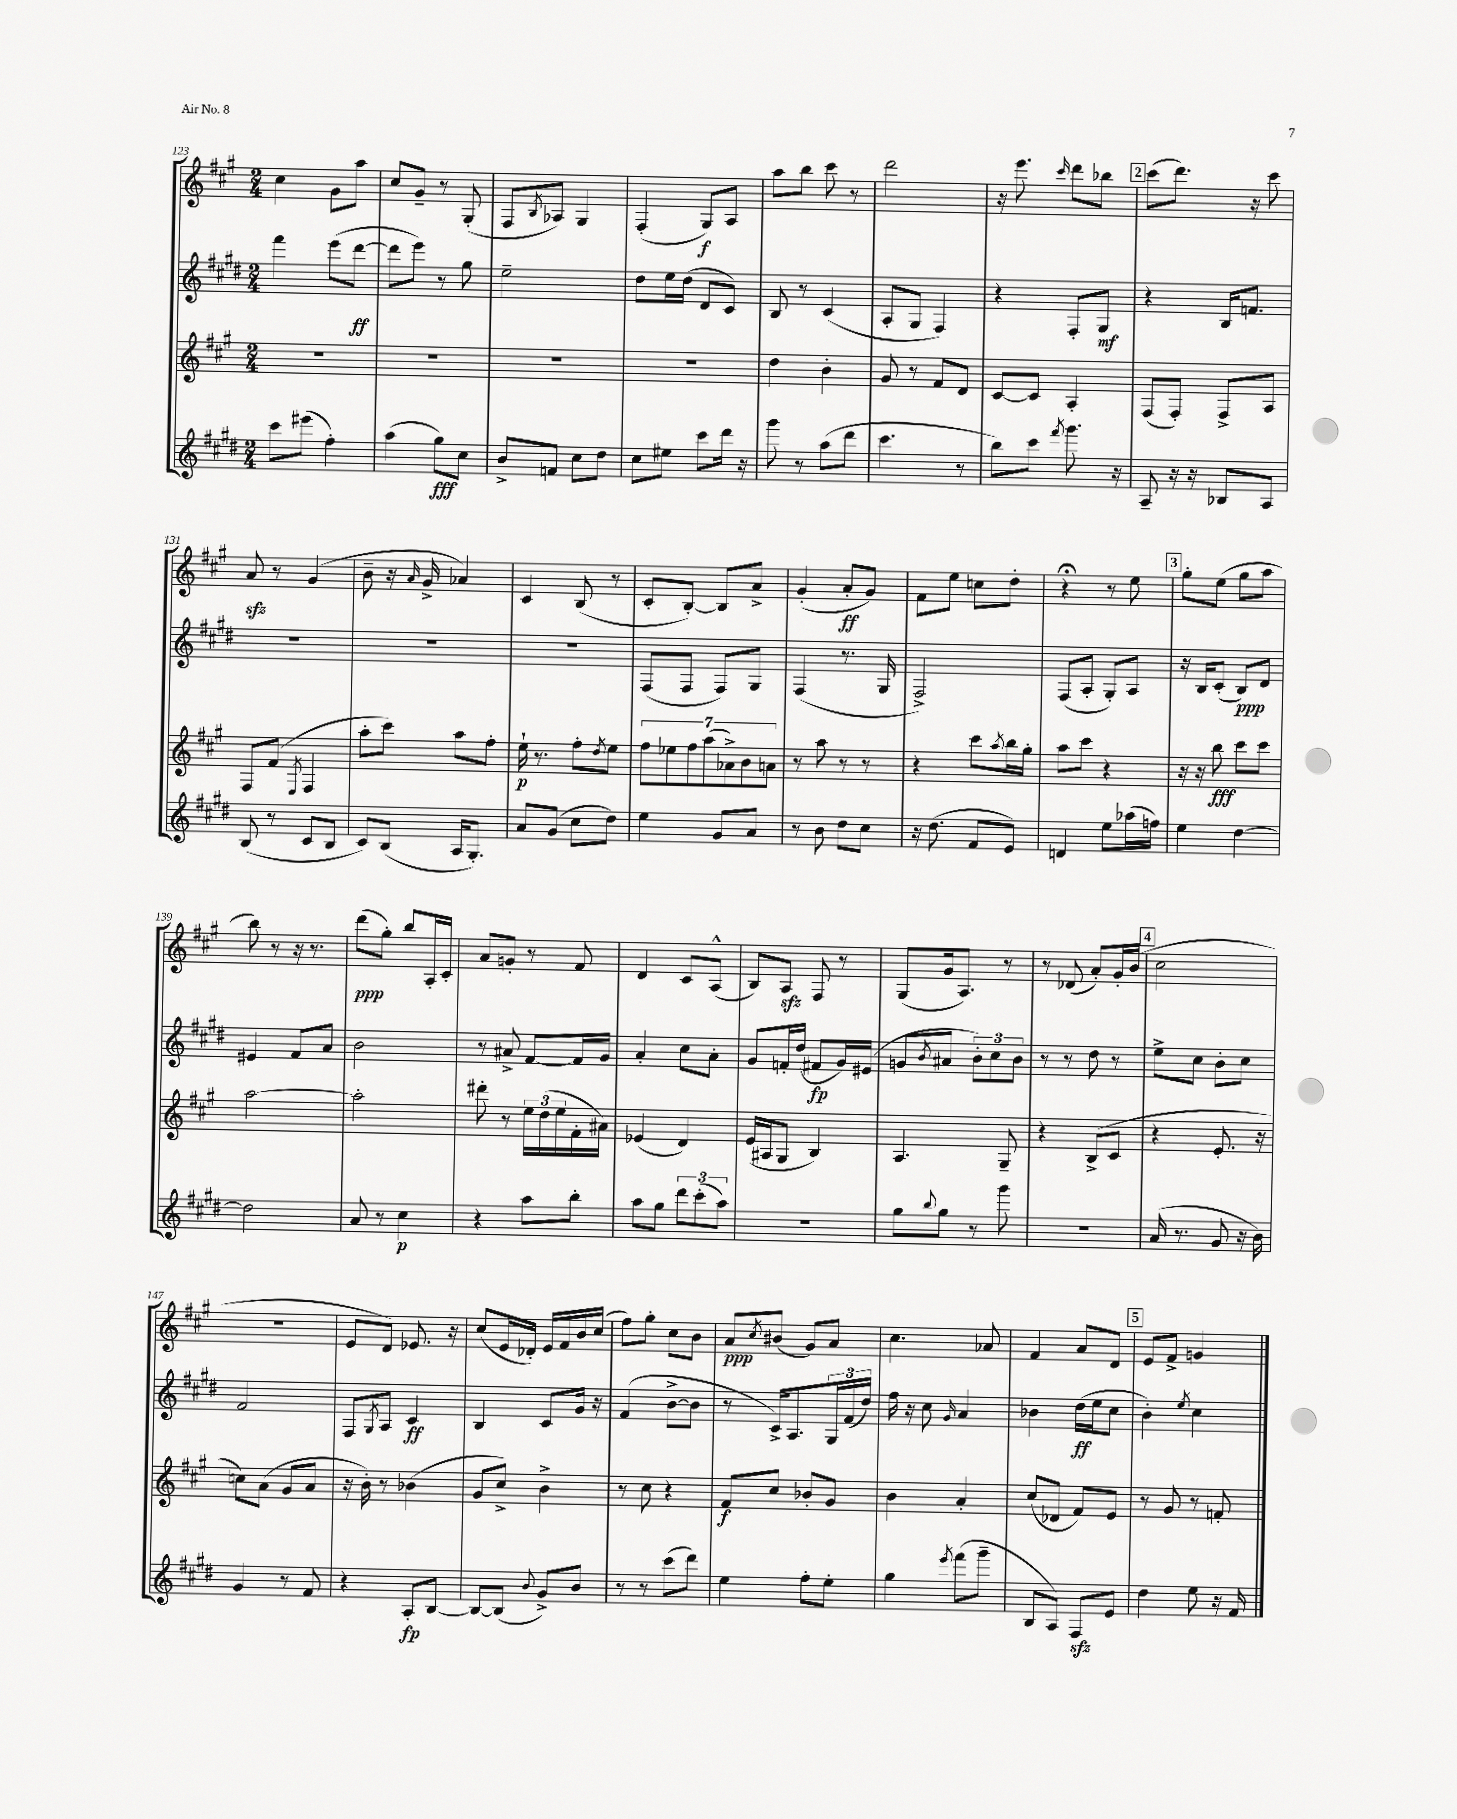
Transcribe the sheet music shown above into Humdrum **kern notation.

**kern	**kern	**kern	**kern
*staff4	*staff3	*staff2	*staff1
*clefG2	*clefG2	*clefG2	*clefG2
*k[f#c#g#d#]	*k[f#c#g#]	*k[f#c#g#d#]	*k[f#c#g#]
*M2/4	*M2/4	*M2/4	*M2/4
8ccc#\L	2r	4fff#\	4cc#\
(8eee#\J	.	.	.
4ff#'\)	.	(8eee\L	8g#\L
.	.	[8ddd#\J	8aa\J
=	=	=	=
(4aa\	2r	8ddd#\]L	8cc#/L
.	.	8eee\J)	8g#~/J
8gg#\L)	.	8r	8r
8cc#\J	.	8gg#\	(8G#'/
=	=	=	=
8b^/L	2r	2ee~\	8F#/L
.	.	.	8qB/
8f/J	.	.	8A-/J)
8cc#\L	.	.	4G#/
8dd#\J	.	.	.
=	=	=	=
8cc#\L	2r	8dd#\L	(4F#'/
8ee#\J	.	16ee\L	.
.	.	(16dd#\JJ	.
8ccc#\L	.	8d#/L	8G#/L)
16ddd#\Jk	.	8c#/J)	8A/J
16r	.	.	.
=	=	=	=
8ggg#\	4dd\	8B/	8aa\L
8r	.	8r	8bb\J
(8aa\L	4b'\	(4c#/	8ccc#\
8ddd#\J	.	.	8r
=	=	=	=
4.ccc#\	8g#/	8A'/L	2ddd\
.	8r	8G#/J	.
.	8f#/L	4F#/)	.
8r	8d/J	.	.
=	=	=	=
8bb\L)	[8c#/L	4r	16r
.	.	.	8.eee\
8ccc#\J	8c#/]J	.	.
8qfff#/	.	.	16qqccc#/
8.ggg#\	4A'/	8F#'/L	8ddd\L
.	.	8G#/J	8bb-\J
16r	.	.	.
=	=	=	=
8A~/	(8F#/L	4r	(8ccc#\L
16r	8F#'/J)	.	8.ddd\J)
16r	.	.	.
8B-/L	8F#^/L	16B/LK	.
.	.	8.f/J	16r
8A/J	8A/J	.	8ccc#\
=	=	=	=
(8B/	8F#/L	2r	8a/
8r	(8f#/J	.	8r
.	8qE/	.	.
8c#/L	4F#/	.	(4g#/
8B/J	.	.	.
=	=	=	=
8c#/L)	8aa'\L	2r	8b~\
(8B/J	8ccc#\J)	.	16r
.	.	.	16qqa/
.	.	.	16g#^/
16A/LK	8aa\L	.	4a-/)
8.G#'/J)	.	.	.
.	8ff#'\J	.	.
=	=	=	=
8a/L	16ee`\	2r	4c#/
.	8.r	.	.
(8g#/J	.	.	.
8cc#\L	8ff#'\L	.	(8B/
.	8qdd/	.	.
8dd#\J)	8ee\J	.	8r
=	=	=	=
4ee\	14ff#\L	(8F#/L	8c#'/L
.	14ee-\	.	.
.	.	8F#/J	[8B'/J)
.	14ff#\	.	.
.	(14aa\	.	.
8g#/L	.	8F#/L)	8B/]L
.	14a-^\)	.	.
.	14b\	.	.
8a/J	.	8G#/J	8a^/J
.	14a\J	.	.
=	=	=	=
8r	8r	(4F#/	(4g#'/
8b\	8aa\	.	.
8dd#\L	8r	8.r	8a'/L
8cc#\J	8r	.	8g#/J)
.	.	16G#/	.
=	=	=	=
16r	4r	2F#^/)	8f#\L
(8.dd#\	.	.	.
.	.	.	8ee\J
8f#/L	8ccc#\L	.	8cc\L
.	8qaa/	.	.
8e/J)	16bb\L	.	8dd'\J
.	16gg#'\JJ	.	.
=	=	=	=
4d/	8aa\L	(8F#/L	4r;
.	8ccc#\J	8A'/J	.
8ee\L	4r	8G#'/L)	8r
(16aa-\L	.	8A/J	8ee\
16ff\JJ)	.	.	.
=	=	=	=
4ee\	16r	16r	8gg#'\L
.	16r	16B/LK	.
.	8bb\	(8c#'/J	(8ee\J
[4dd#\	8ccc#\L	8B/L)	8gg#\L
.	8ccc#\J	8d#/J	8aa\J
=	=	=	=
2dd#\]	[2aa\	4e#/	8bb\)
.	.	.	8r
.	.	8f#/L	16r
.	.	.	8.r
.	.	8a/J	.
=	=	=	=
8a/	2aa'\]	2b\	(8ddd\L
8r	.	.	8gg#'\J)
4cc#\	.	.	8bb/L
.	.	.	16A'/L
.	.	.	16c#'/JJ
=	=	=	=
4r	8ddd#'\	8r	8a/L
.	8r	8a#^/	8g'/J
8aa\L	24ee\LL	[8f#/L	8r
.	(24dd\	.	.
.	24ee\	.	.
8bb'\J	16f#'\	16f#/]L	8f#/
.	16a#\JJ)	16g#/JJ	.
=	=	=	=
8aa\L	(4e-/	4a'/	4d/
8gg#\J	.	.	.
12ddd#\L	4d/)	8cc#\L	8c#/L
(12ccc#'\	.	.	.
.	.	8a'\J	(8A^^/J
12aa\J)	.	.	.
=	=	=	=
2r	(16e/LL	8g#/L	8B/L)
.	16A#/J	.	.
.	8G#/J	16f'/L	8A/J
.	.	(16dd#/JJ	.
.	4B/)	8f#/L	8F#/
.	.	16g#/L)	8r
.	.	(16e#/JJ	.
=	=	=	=
8gg#\L	4.A/	8g/L	(8G#/L
8qqbb/	.	8qb/	.
8gg#\J	.	8a#/J	16g#/k
.	.	.	8.A/J)
8r	.	12b'\L)	.
.	.	12cc#\	.
8ggg#\	8G#~/	.	8r
.	.	12b\J	.
=	=	=	=
2r	4r	8r	8r
.	.	8r	(8d-/
.	(8B^/L	8dd#\	8a'/L)
.	8c#/J	8r	16g#'/L
.	.	.	(16b/JJ
=	=	=	=
(16a/	4r	8ee^\L	2cc#\
8.r	.	.	.
.	.	8cc#\J	.
8g#/	8.e'/	8b'\L	.
16r	.	8cc#\J	.
16b\)	16r	.	.
=	=	=	=
4g#/	8cc\L)	2f#/	2r
.	(8a\J	.	.
8r	8g#/L	.	.
8f#/	8a/J	.	.
=	=	=	=
4r	16r	8F#/L	8e/L
.	16b'\)	.	.
.	.	8qG#/	.
.	8r	8A/J	8d/J)
8A'/L	(4b-\	4c#/	8.e-/
[8B/J	.	.	.
.	.	.	16r
=	=	=	=
8B/_L	8g#/L	4B/	(8cc#/L
(8B/]J	8cc#^/J)	.	16e/L
.	.	.	16d-'/JJ)
8qqb/	.	.	.
8g#^/L)	4b^\	8c#/L	16e/LL
.	.	.	16f#/
8b/J	.	16g#/Jk	16b/
.	.	16r	(16cc#/JJ
=	=	=	=
8r	8r	(4f#/	8ff#\L)
8r	8cc#\	.	8gg#'\J
(8ccc#\L	4r	[8b^\L	8cc#\L
8ddd#\J)	.	8b\]J	8b\J
=	=	=	=
4ee\	8f#/L	8r	8a/L
.	.	.	8qcc#/
.	8cc#/J	16c#^/LK)	(8b#/J
.	.	8.A/	.
8ff#'\L	8b-'/L	.	8g#/L)
8ee'\J	8g#/J	24G#/L	8a/J
.	.	(24f#/	.
.	.	24dd#/JJ)	.
=	=	=	=
4gg#\	4b\	16ff#\	4.cc#\
.	.	16r	.
.	.	8cc#\	.
8qeee/	.	16qqg#/	.
(8fff#\L	4a'/	4a/	.
8ggg#~\J	.	.	8a-/
=	=	=	=
8B/L	(8cc#/L	4b-\	4f#/
8A/J)	8d-/J	.	.
8F#/L	8f#/L)	(16dd#\LL	8a/L
.	.	16ee\J	.
8e/J	8e/J	8cc#\J	8d/J
=	=	=	=
4dd#\	8r	4b'\)	8e/L
.	8g#/	.	8f#^/J
.	.	8qee/	.
8ee\	8r	4cc#\	4g/
16r	8f'/	.	.
16f#/	.	.	.
==	==	==	==
*-	*-	*-	*-
